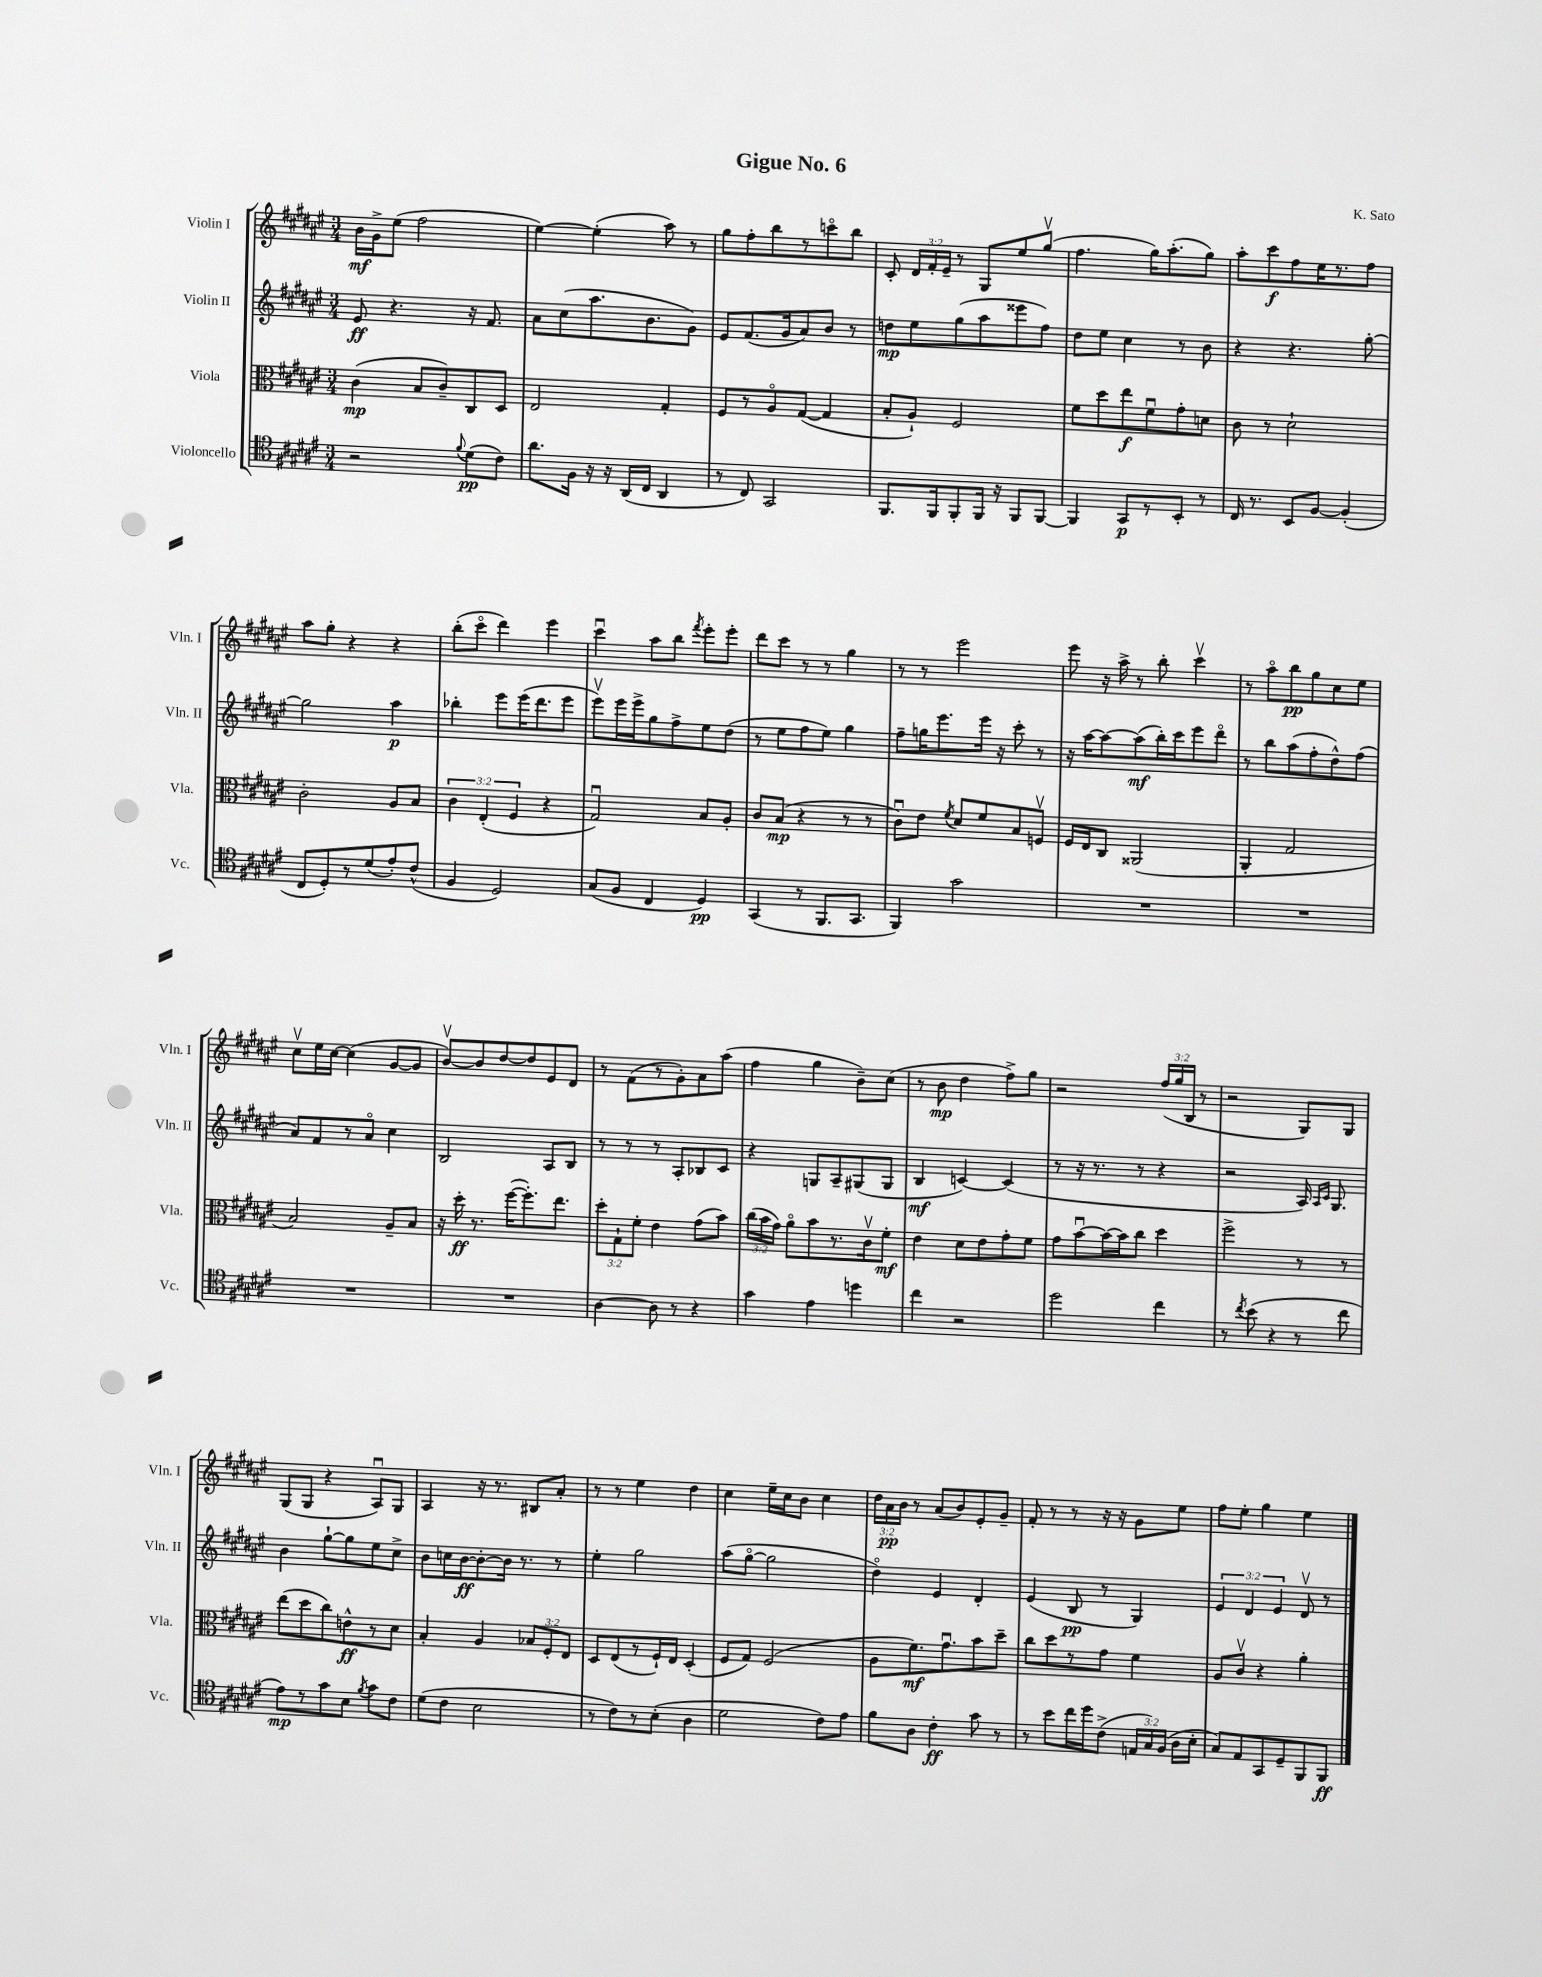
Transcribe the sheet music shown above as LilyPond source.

\header { title = "Gigue No. 6" composer = "K. Sato" }
<<
\new StaffGroup <<
\new Staff = "s0" \with { instrumentName = "Violin I" shortInstrumentName = "Vln. I" } {
    \clef treble \key fis \major \numericTimeSignature \time 3/4 \override Staff.TupletNumber.text = #tuplet-number::calc-fraction-text
    \autoBeamOff b'16[\mf gis'16-> eis''8]( fis''2 |
    eis''4~) eis''4-.( ais''8) r8 |
    gis''8[ fis''8-. b''8 r8 c'''8\flageolet b''8] |
    cis'8-. \tuplet 3/2 { dis'16[ fis'16-. eis'16]-- } r8 gis8[ eis''8 gis''8]\upbow( |
    fis''4. gis''16[) ais''8.-.( gis''8]) |
    ais''8[-. cis'''8\f fis''8 eis''16 r8. fis''8] |
    ais''8[ gis''8]-. r4 r4 |
    b''8[-.( cis'''8]\flageolet dis'''4) eis'''4 |
    cis'''4\downbow ais''8[ b''8] \acciaccatura { fis'''8 } eis'''8[-. eis'''8]-. |
    dis'''8[ cis'''8] r8 r8 gis''4 |
    r8 r8 eis'''2 |
    eis'''8 r16 ais''16-> r8 b''8-. cis'''4\upbow |
    r8 ais''8[\flageolet b''8\pp gis''8 cis''8 eis''8] |
    cis''8[\upbow eis''16 cis''16]~ cis''4( gis'8[~ gis'8] |
    b'8[~\upbow) b'8 dis''8~ dis''8 eis'8 dis'8] |
    r8 fis'8[( r8 gis'8-.) ais'8 ais''8]( |
    fis''4 gis''4 b'8[--) cis''8]( |
    r8 b'8\mp dis''4 fis''8[->) gis''8] |
    r2 \tuplet 3/2 { fis''16[( gis''16 b16] } r8 |
    r2 gis8[) gis8] |
    gis8[( gis8] r4 ais8[\downbow) gis8] |
    ais4 r16 r8. bis8[ ais'8]-. |
    r8 r8 eis''4 dis''4 |
    cis''4 eis''16[-- cis''16 b'8] cis''4 |
    \tuplet 3/2 { dis''16[ ais'16\pp b'16] } r8 ais'8[( b'8) eis'8-. gis'8]-- |
    fis'8-. r8 r8 r16 r16 gis'8[ eis''8] |
    fis''8[ eis''8]-. gis''4 eis''4 \bar "|." |
}
\new Staff = "s1" \with { instrumentName = "Violin II" shortInstrumentName = "Vln. II" } {
    \clef treble \key fis \major \numericTimeSignature \time 3/4 \override Staff.TupletNumber.text = #tuplet-number::calc-fraction-text
    \autoBeamOff eis'8\ff r4. r16 fis'8. |
    ais'8[ cis''8( ais''8. b'8. gis'8]) |
    eis'8[ fis'8.( gis'16 ais'8) b'8] r8 |
    d''8[\mp eis''8 gis''8( ais''8 eisis'''8 fis''8]) |
    dis''8[ eis''8] cis''4 r8 b'8 |
    r4 r4. gis''8~-. |
    gis''2 ais''4\p |
    bes''4-. eis'''8[ eis'''16( dis'''8. eis'''8] |
    eis'''8[\upbow) eis'''16 eis'''16-> gis''8 fis''8-> eis''8 dis''8]( |
    r8 eis''8[ fis''8 eis''8]) gis''4 |
    fis''8[-- g''16 eis'''8. eis'''16] r16 cis'''8-. r8 |
    r16 ais''16[~ ais''8~ ais''8\mf( b''16-.) cis'''16 eis'''8 dis'''8]\flageolet |
    r8 b''8[ ais''8( fis''8-. dis''8-^) fis''8]( |
    ais'8[) fis'8 r8 ais'8]\flageolet cis''4 |
    b2 ais8[ b8] |
    r8 r8 r8 ais8[-. bes8 cis'8] |
    r4 g8[ ais8-- gis8( gis8] |
    b4\mf c'4~) c'4( |
    r8 r16 r8. r8 r4 |
    r2 ais16) \grace { ais16[ cis'16] } gis8. |
    b'4 gis''8[~-! gis''8 eis''8 cis''8]-> |
    b'8[ c''16 b'16~\ff b'8~-. b'16] r8. r8 |
    eis''4-. gis''2 |
    ais''8[( gis''8]~\flageolet gis''2 |
    dis''4\flageolet) eis'4 dis'4-. |
    eis'4( b8\pp r8 gis4) |
    \tuplet 3/2 { eis'4 dis'4 eis'4 } dis'8\upbow r8 \bar "|." |
}
\new Staff = "s2" \with { instrumentName = "Viola" shortInstrumentName = "Vla." } {
    \clef alto \key fis \major \numericTimeSignature \time 3/4 \override Staff.TupletNumber.text = #tuplet-number::calc-fraction-text
    \autoBeamOff cis'4\mp( b8[ cis'8--) cis8 dis8] |
    eis2 gis4-. |
    fis8[ r8 ais8\flageolet gis8]~( gis4 |
    b8[-. ais8]-!) fis2 |
    fis'8[ dis''8 eis''8\f fis'8\downbow gis'8-. d'8] |
    cis'8 r8 dis'2-! |
    cis'2-. ais8[ b8] |
    \tuplet 3/2 { cis'4 eis4-.( fis4 } r4 |
    gis2\downbow) b8[ ais8]-. |
    cis'8[ b8]\mp( r4 r8 r8 |
    cis'8[\downbow) eis'8] \acciaccatura { fis'8 } dis'8[ fis'8 b8 f8]\upbow |
    fis16[ eis16 cis8] aisis,2( |
    ais,4-. gis2 |
    b2) ais8[-- b8] |
    r16 dis''16-.\ff r8. fis''16[~( fis''8.-.) eis''8.] |
    \tuplet 3/2 { dis''8[-. gis8-! fis'8]-. } eis'4 gis'8[( b'8]) |
    \tuplet 3/2 { cis''16[( b'16 gis'16]) } ais'8[\flageolet b'8 r8. cis'16\upbow fis'8]-.\mf |
    eis'4 dis'8[ eis'8 gis'8-. fis'8] |
    gis'8[ b'8~\downbow b'16~ b'16 cis''8] dis''4 |
    fis''2-> r8 r8 |
    eis''8[( dis''8 cis''8) e'8-^\ff r8 dis'8] |
    b4-. ais4 \tuplet 3/2 { bes8[ fis8-. eis8] } |
    dis8[ eis8( r8 fis16-!) eis16] dis4-.( |
    fis8[ gis8]) fis2( |
    ais8[ fis'8.\mf) gis'8.\downbow b'8 dis''8]-- |
    cis''8[ dis''8 r8 gis'8] fis'4 |
    ais8[ cis'8]\upbow r4 ais'4-. \bar "|." |
}
\new Staff = "s3" \with { instrumentName = "Violoncello" shortInstrumentName = "Vc." } {
    \clef tenor \key fis \major \numericTimeSignature \time 3/4 \override Staff.TupletNumber.text = #tuplet-number::calc-fraction-text
    \autoBeamOff r2 \appoggiatura { fis'8 } dis'8[\pp( cis'8]) |
    ais'8.[ fis16] r16 r16 ais,16[( cis16] ais,4 |
    r8 cis8) gis,2 |
    fis,8.[ fis,16 fis,8-. fis,16] r16 fis,8[ fis,8]~ |
    fis,4 gis,8[\p r8 b,8]-. r8 |
    cis16 r8. b,8[ fis8]~ fis4-.( |
    cis8[ dis8-.) r8 dis'8( eis'8-.) cis'8]-^( |
    fis4 dis2) |
    gis8[( fis8] cis4 dis4\pp) |
    gis,4( r8 fis,8.[ gis,8.] |
    fis,4) gis'2 |
    R2. |
    R2. |
    R2. |
    R2. |
    ais4~ ais8 r8 r4 |
    gis'4 eis'4 d''4 |
    cis''4 r2 |
    dis''2 cis''4 |
    r8 \acciaccatura { cis''8 } b'8( r4 r8 cis''8 |
    eis'8[\mp) r8 gis'8 b8] \acciaccatura { fis'8 } gis'8[ cis'8] |
    dis'8[( cis'8] b2 |
    r8 cis'8[) r8 b8]-.( ais4 |
    dis'2 cis'8[) eis'8] |
    fis'8[ ais8] cis'4-.\ff gis'8 r8 |
    r8 b'8[ cis''16 dis''16 cis'8]->( \tuplet 3/2 { e16[ gis16) fis16]( } ais16[ b16]-. |
    gis8[) eis8 gis,8 dis8-- fis,8 fis,8]\ff \bar "|." |
}
>>
>>
\layout { \context { \Score \remove "Bar_number_engraver" } }
